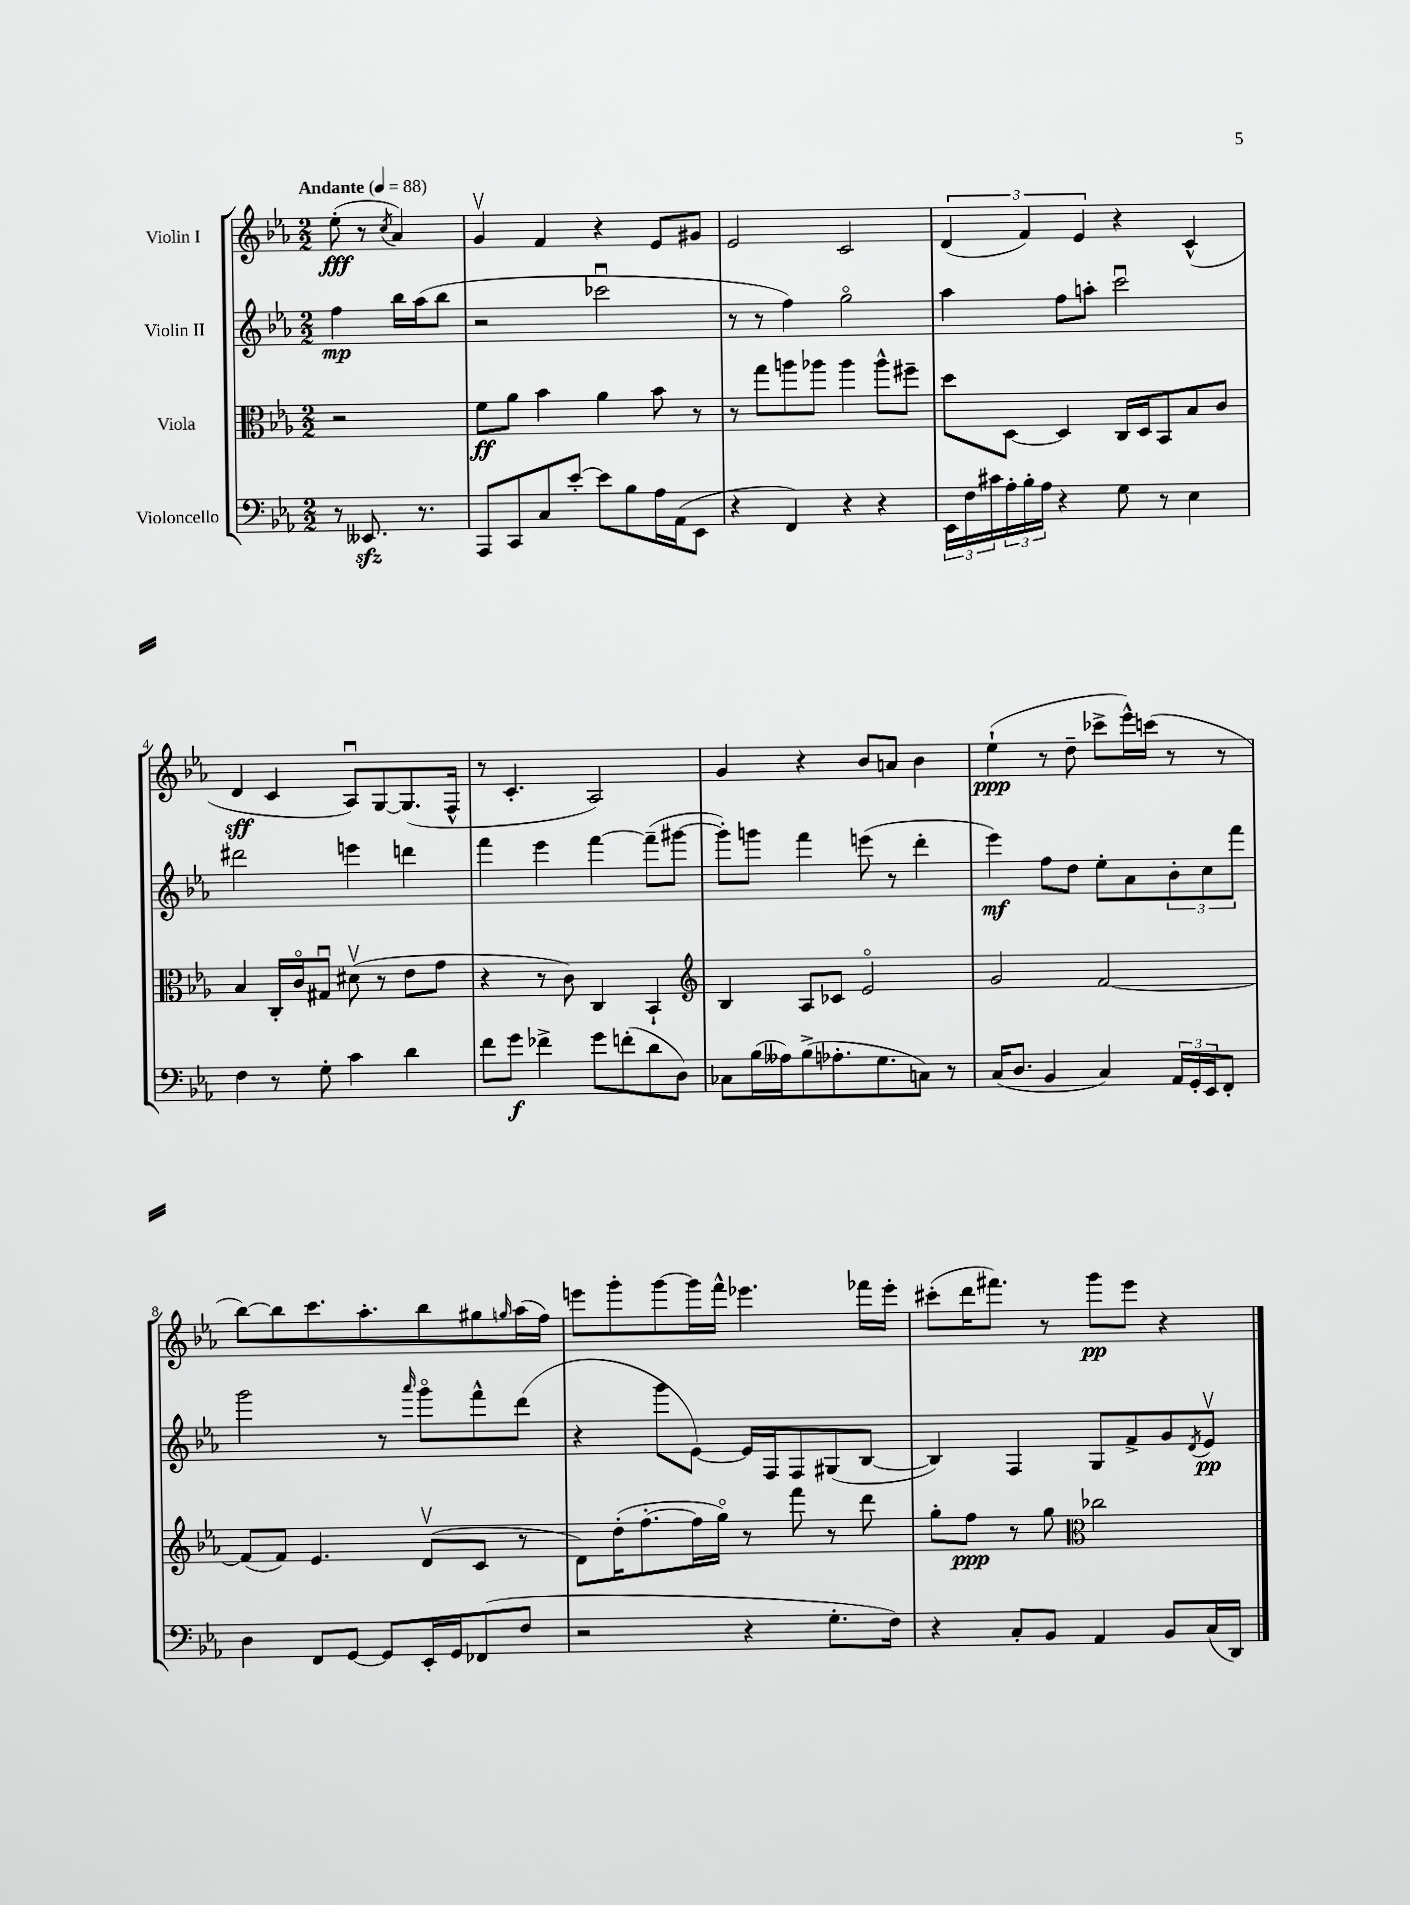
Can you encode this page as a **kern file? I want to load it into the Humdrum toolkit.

**kern	**kern	**kern	**kern
*staff4	*staff3	*staff2	*staff1
*clefF4	*clefC3	*clefG2	*clefG2
*k[b-e-a-]	*k[b-e-a-]	*k[b-e-a-]	*k[b-e-a-]
*M2/2	*M2/2	*M2/2	*M2/2
*MM88	*MM88	*MM88	*MM88
8r	2r	4ff\	(8ee-'\
8.EE--/	.	.	8r
.	.	.	8qcc/
.	.	16bb-\LL	4a-/)
8.r	.	(16aa-\J	.
.	.	8bb-\J	.
=	=	=	=
8AAA-/L	8f\L	2r	4gv/
8CC/	8a-\J	.	.
8C/	4b-\	.	4f/
[8e-'/J	.	.	.
8e-\]L	4a-\	2ccc-u\	4r
8B-\	.	.	.
16A-\L	8b-\	.	8e-/L
(16AA-\J	.	.	.
8EE-\J	8r	.	8g#/J
=	=	=	=
4r	8r	8r	2e-/
.	8gg\L	8r	.
4FF/)	8aa\	4ff\)	.
.	8aa-\J	.	.
4r	4aa-\	2ggo\	2c/
4r	8aa-^^\L	.	.
.	8ff#~\J	.	.
=	=	=	=
24EE-\LL	8dd\L	4aa-\	(6d/
24F\	.	.	.
24c#\	.	.	.
24A-'\	[8D\J	.	.
24B-'\	.	.	6f/)
24A-\JJ	.	.	.
4r	4D/]	8ff\L	.
.	.	.	6e-/
.	.	8aa'\J	.
8G\	16C/LL	2cccu\	4r
.	16D/J	.	.
8r	8BB-/	.	.
4E-\	8B-/	.	(4c^^/
.	8c/J	.	.
=	=	=	=
4F\	4B-/	2ddd#\	4d/
8r	16C'/LL	.	4c/
.	16co/J	.	.
8G'\	8G#u/J	.	.
4c\	(8d#v\	4eee\	8A-u/L)
.	8r	.	[8G/
4d\	8e-\L	4ddd\	(8.G/]
.	8g\J	.	.
.	.	.	16F^^/Jk
=	=	=	=
8f\L	4r	4fff\	8r
8g\J	.	.	4.c'/
4f-^\	8r	4eee-\	.
.	8c\)	.	.
8g\L	4C/	[4fff\	2A-/)
(8f'\	.	.	.
8d\	4BB-`/	(8fff~\]L	.
8D\J)	.	[8ggg#\J	.
=	=	=	=
*	*clefG2	*	*
8C-\L	4B-/	8ggg#'\]L)	4g/
(16B-\L	.	8ggg\J	.
16A--\J)	.	.	.
(8B-^\	8A-/L	4fff\	4r
8.A-'\	8c-/J	.	.
.	2e-o/	(8eee\	8b-/L
8.G\	.	.	.
.	.	8r	8a/J
8C\J)	.	4ddd'\	4b-\
8r	.	.	.
=	=	=	=
(16C/LK	2g/	4eee-\)	(4ee-`\
8.D/J	.	.	.
4BB-/	.	8ff\L	8r
.	.	8dd\J	8dd~\
4C/)	[2f/	8ee-'\L	8ccc-^\L
.	.	8a-\	16eee-^^\L)
.	.	.	(16ccc\JJ
24AA-/LL	.	12b-'\	8r
24GG'/	.	.	.
24EE-/J	.	12cc\	.
8FF'/J	.	.	8r
.	.	12fff\J	.
=	=	=	=
4D\	(8f/]L	2ggg\	[8bb-\L)
.	8f/J)	.	8bb-\]
8FF/L	4.e-/	.	8.ccc\
[8GG/J	.	.	.
.	.	.	8.aa-'\
8GG/]L	.	8r	.
.	.	16qqaaa-/	.
16EE-'/L	(8dv/L	8gggo\L	8bb-\
16GG/J	.	.	.
(8FF-/	8c/J	8fff^^\	8gg#\
.	.	.	16qqgg/
8F/J	8r	(8ddd\J	(16aa-\L
.	.	.	16ff\JJ)
=	=	=	=
2r	8d\L)	4r	8eee\L
.	(16dd'\K	.	8ggg'\
.	[8.ff'\	.	.
.	.	8ggg\L	[8ggg\
.	16ff\]L	[8e-\J)	16ggg\]L
.	16ggo\JJ)	.	16fff^^\JJ
4r	8r	16e-/]LL	4.eee-\
.	.	16F/J	.
.	8fff\	8F/	.
8.G'\L	8r	(8G#/	.
.	8ddd\	[8B-/J	16fff-\LL
16F\Jk)	.	.	16eee-'\JJ
=	=	=	=
4r	8gg'\L	4B-/])	(8ccc#'\L
.	8ff\J	.	16ddd\K
.	.	.	8.fff#\J)
8C'/L	8r	4F/	.
8BB-/J	8gg\	.	8r
*	*clefC3	*	*
4AA-/	2cc-\	8G/L	8ggg\L
.	.	8f^/	8eee-\J
8BB-/L	.	8g/	4r
.	.	8qd/	.
(16C/L	.	8e-v/J	.
16DD/JJ)	.	.	.
==	==	==	==
*-	*-	*-	*-
